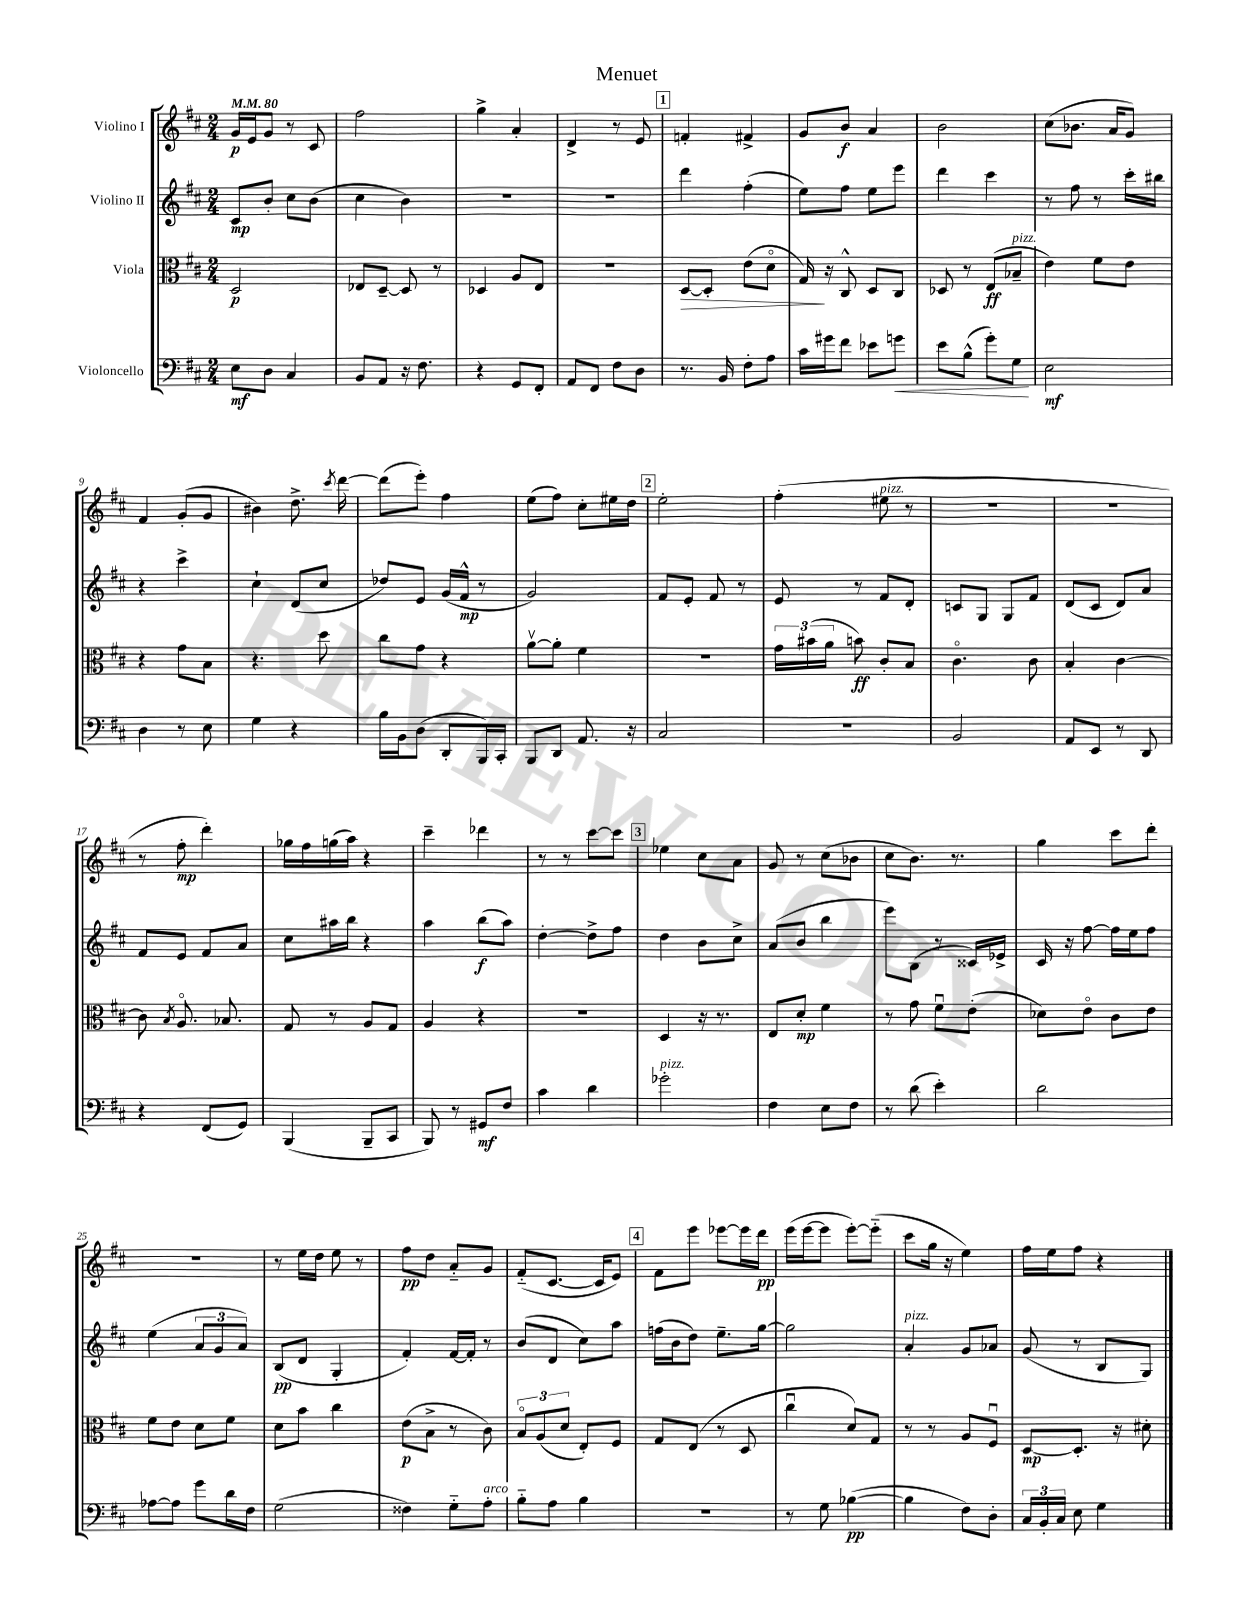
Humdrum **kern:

**kern	**kern	**kern	**kern
*staff4	*staff3	*staff2	*staff1
*clefF4	*clefC3	*clefG2	*clefG2
*k[f#c#]	*k[f#c#]	*k[f#c#]	*k[f#c#]
*M2/4	*M2/4	*M2/4	*M2/4
*MM80	*MM80	*MM80	*MM80
8E	2D	8c#	16g
.	.	.	16e
8D	.	8b'	8g
4C#	.	8cc#	8r
.	.	(8b	8c#
=	=	=	=
8BB	8E-	4cc#	2ff#
8AA	[8D~	.	.
16r	8D]	4b)	.
8.F#	.	.	.
.	8r	.	.
=	=	=	=
4r	4D-	2r	4gg^
8GG	8A	.	4a'
8FF#'	8E	.	.
=	=	=	=
8AA	2r	2r	4d^
8FF#	.	.	.
8F#	.	.	8r
8D	.	.	8e
=	=	=	=
8.r	[8D	4ddd	4f'
.	8D']	.	.
16BB	.	.	.
8F#'	(8e	(4ff#'	4f#^
8A	8do	.	.
=	=	=	=
16c#	16G)	8ee)	8g
16g#	16r	.	.
8f#	8C#^^	8ff#	8b
8e-	8D	8ee	4a
8g	8C#	8eee	.
=	=	=	=
8e	8D-	4ddd	2b
(8B^^	8r	.	.
8g')	(8E	4ccc#	.
8G	8B-~	.	.
=	=	=	=
2E	4e)	8r	(8cc#
.	.	8ff#	8.b-
.	8f#	8r	.
.	.	.	16a
.	8e	16ccc#'	8g)
.	.	16bb#	.
=	=	=	=
4D	4r	4r	4f#
8r	8g	4ccc#^	(8g'
8E	8B	.	8g
=	=	=	=
4G	4.r	4cc#`	4b#)
4r	.	(8d	8.dd^
.	8dd	8cc#	.
.	.	.	8qccc#
.	.	.	[16ddd
=	=	=	=
16B	8cc#	8dd-)	(8ddd]
16BB	.	.	.
(8D	8g	8e	8eee')
8DD'	4r	(16g	4ff#
.	.	16f#^^	.
16BBB)	.	8r	.
16CC#'	.	.	.
=	=	=	=
8BBB	[8av	2g)	(8ee
8DD	8a']	.	8ff#)
8.AA	4f#	.	8cc#'
.	.	.	16ee#
16r	.	.	16dd
=	=	=	=
2C#	2r	8f#	2ee'
.	.	8e'	.
.	.	8f#	.
.	.	8r	.
=	=	=	=
2r	24g	8e	(4ff#'
.	(24b#	.	.
.	24a	.	.
.	8b)	8r	.
.	8c#'	8f#	8ee#
.	8B	8d'	8r
=	=	=	=
2BB	4.c#o	8c	2r
.	.	8G	.
.	.	8G	.
.	8c#	8f#	.
=	=	=	=
8AA	4B'	(8d	2r
8EE	.	8c#	.
8r	[4c#	8d)	.
8DD	.	8a	.
=	=	=	=
4r	8c#]	8f#	8r
.	8qB	.	.
.	8.Ao	8e	8ff#'
(8FF#	.	8f#	4ddd')
.	8.B-	.	.
8GG)	.	8a	.
=	=	=	=
(4BBB	8G	8cc#	16gg-
.	.	.	16ff#
.	8r	16aa#	(16gg
.	.	16bb	16aa)
8BBB~	8A	4r	4r
8CC#	8G	.	.
=	=	=	=
8BBB)	4A	4aa	4ccc#~
8r	.	.	.
8GG#	4r	(8bb	4ddd-
8F#	.	8aa)	.
=	=	=	=
4c#	2r	[4dd'	8r
.	.	.	8r
4d	.	8dd^]	[8ccc#
.	.	8ff#	8ccc#]
=	=	=	=
2g-'	4D	4dd	4ee-
.	16r	8b	8cc#
.	8.r	.	.
.	.	8cc#^	8a
=	=	=	=
4F#	8E	(8a	8g
.	8d'	8b	8r
8E	4f#	4bb	(8cc#
8F#	.	.	8b-
=	=	=	=
8r	8r	8eee)	8cc#
(8d	8g	(8B	8.b)
4e')	8f#u	8r	.
.	.	.	8.r
.	(8e'	16c##)	.
.	.	16e-^	.
=	=	=	=
2d	8d-)	16c#	4gg
.	.	16r	.
.	8eo	[8ff#	.
.	8c#	16ff#]	8ccc#
.	.	16ee	.
.	8e	8ff#	8ddd'
=	=	=	=
[8A-	8f#	(4ee	2r
8A-]	8e	.	.
8g	8d	12a	.
.	.	12g	.
16d	8f#	.	.
.	.	12a)	.
16F#	.	.	.
=	=	=	=
(2G	8d	(8B	8r
.	8b	8d	16ee
.	.	.	16dd
.	4cc#	4G'	8ee
.	.	.	8r
=	=	=	=
4F##)	(8e	4f#')	8ff#
.	8B^	.	8dd
8G'~	8r	[16f#	8a'~
.	.	16f#']	.
8A'	8c#)	8r	8g
=	=	=	=
8B'~	12Bo	(8b	(8f#'~
.	(12A	.	.
8A	.	8d	[8.c#
.	12d	.	.
4B	8E')	8cc#)	.
.	.	.	16c#]
.	8F#	8aa	8e)
=	=	=	=
2r	8G	(16ff	8f#
.	.	16b	.
.	(8E	8dd)	8eee
.	8r	8.ee~	[8eee-
.	8D	.	16eee-]
.	.	[16gg	16ddd
=	=	=	=
8r	4cc#u	2gg]	(16eee
.	.	.	[16eee
8G	.	.	8eee]
([4B-	8d)	.	[8eee')
.	8G	.	(8eee'~]
=	=	=	=
4B-]	8r	4a'	8ccc#
.	8r	.	16gg
.	.	.	16r
8F#)	8A	8g	4ee)
8D'	8F#u	8a-	.
=	=	=	=
24C#	[8D	(8g	16ff#
24BB'	.	.	.
.	.	.	16ee
24C#	.	.	.
8E	8.D']	8r	8ff#
4G	.	8B	4r
.	16r	.	.
.	8d#'	8G)	.
==	==	==	==
*-	*-	*-	*-
